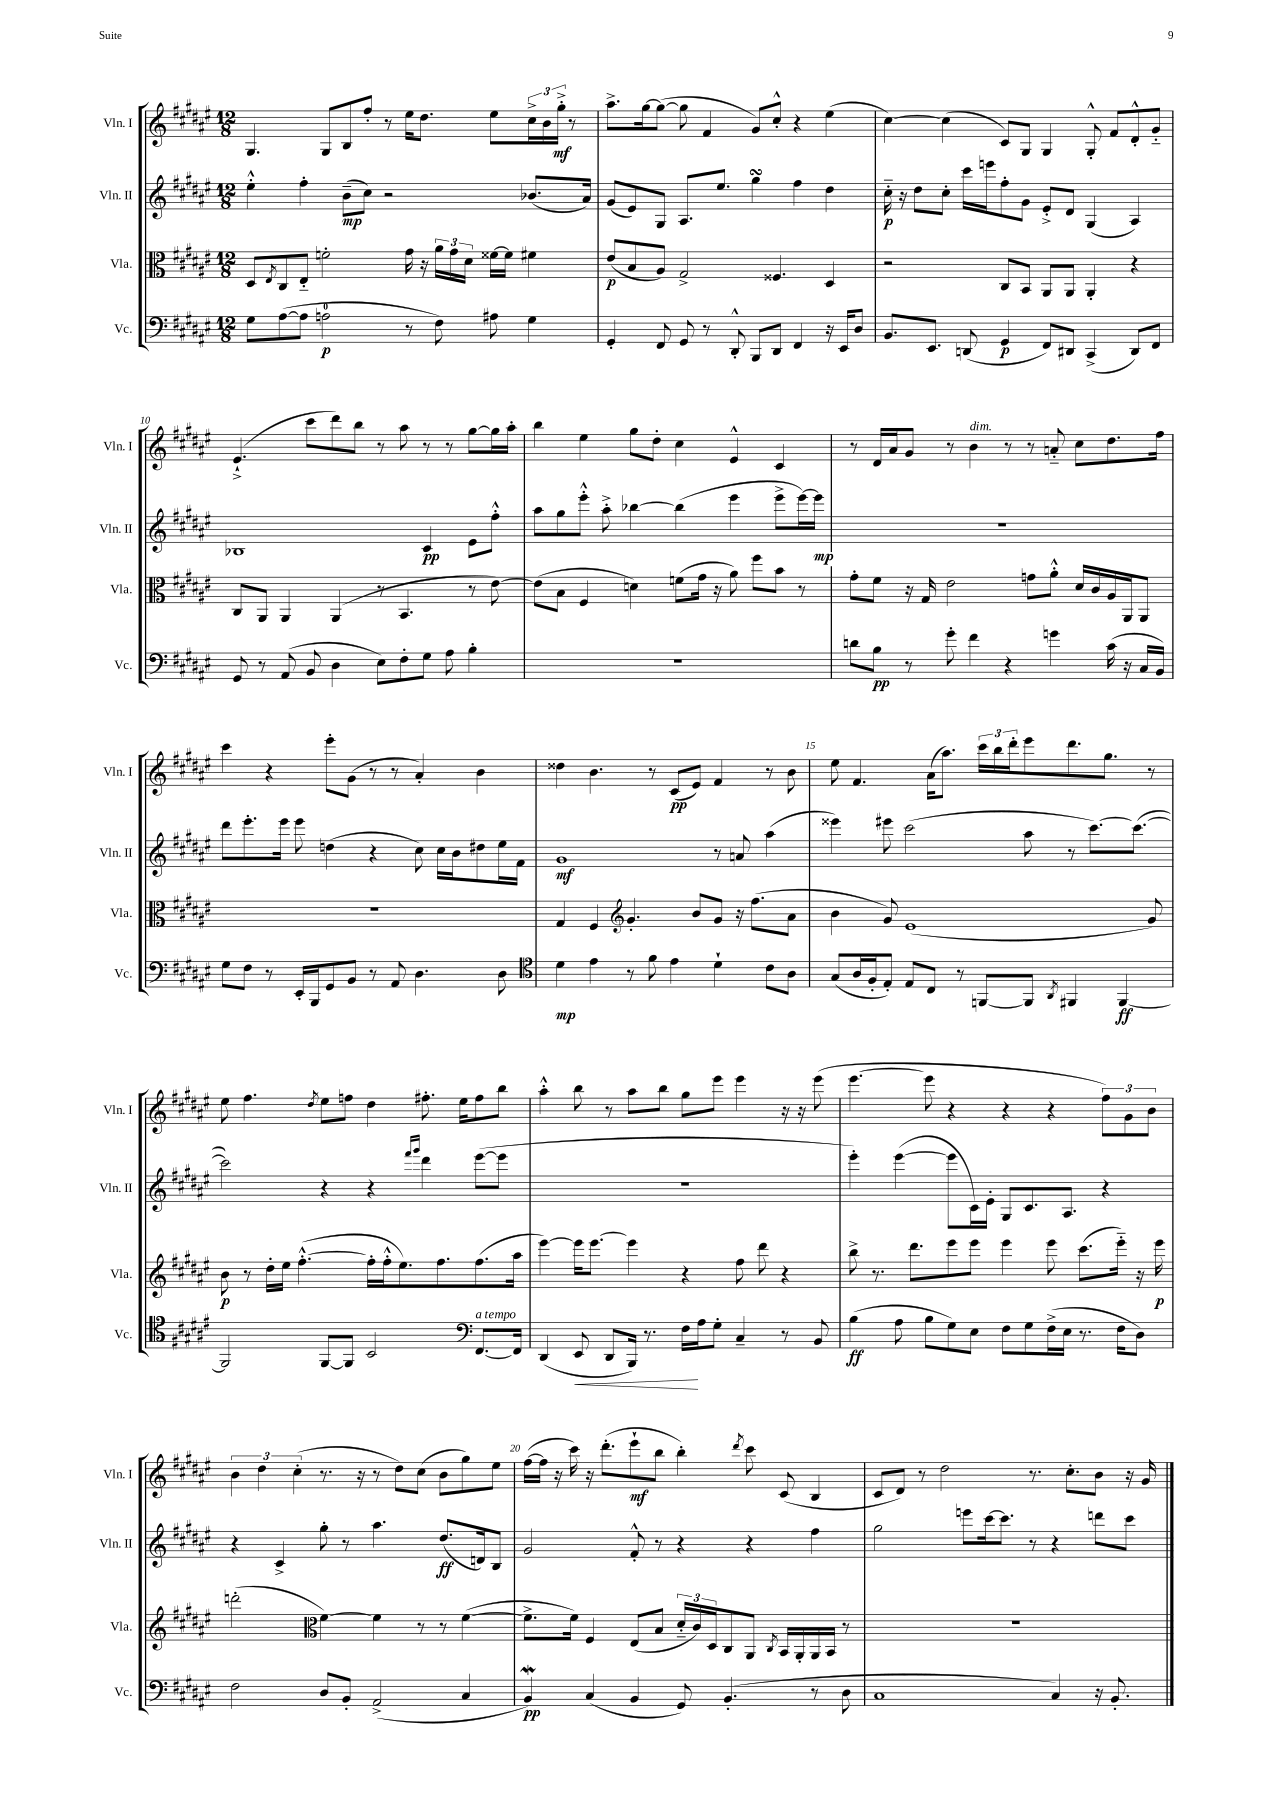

**kern	**dynam	**kern	**dynam	**kern	**dynam	**kern	**dynam
*part4	*part4	*part3	*part3	*part2	*part2	*part1	*part1
*staff4	*staff4	*staff3	*staff3	*staff2	*staff2	*staff1	*staff1
*I"Vc.	*	*I"Vla.	*	*I"Vln. II	*	*I"Vln. I	*
*I'Vc.	*	*I'Vla.	*	*I'Vln. II	*	*I'Vln. I	*
*clefF4	*	*clefC3	*	*clefG2	*	*clefG2	*
*k[f#c#g#d#a#e#]	*	*k[f#c#g#d#a#e#]	*	*k[f#c#g#d#a#e#]	*	*k[f#c#g#d#a#e#]	*
*M12/8	*	*M12/8	*	*M12/8	*	*M12/8	*
=7	=7	=7	=7	=7	=7	=7	=7
8G#\L	.	8D#/L	.	4ee#'^^\	.	4.G#/	.
.	.	8qE#/	.	.	.	.	.
([8A#\	.	8C#/	.	.	.	.	.
8A#\J]	.	8E#/J	.	4ff#'\	.	.	.
2An\	p	2fn'\	.	.	.	8G#/L	.
.	.	.	.	(8b~\L	mp	8B/	.
.	.	.	.	8cc#\J)	.	8ff#'/J	.
.	.	.	.	2r	.	8r	.
8r	.	16g#\	.	.	.	16ee#\KL	.
.	.	16r	.	.	.	8.dd#\J	.
8F#\)	.	24a#\LL	.	.	.	.	.
.	.	24g#\	.	.	.	.	.
.	.	24d#\JJ	.	.	.	.	.
8A#X\	.	[16f##X\LL	.	.	.	8ee#\L	.
.	.	16f##\JJ]	.	.	.	.	.
4G#\	.	4f#X\	.	(8.b-X/L	.	24cc#^\L	.
.	.	.	.	.	.	24b\	.
.	.	.	.	.	.	24gg#'^\JJ	mf
.	.	.	.	.	.	8r	.
.	.	.	.	16a#/Jk)	.	.	.
=8	=8	=8	=8	=8	=8	=8	=8
4GG#'/	.	(8e#/L	p	(8g#/L	.	8.aa#^\L	.
.	.	8B/	.	8e#/)	.	.	.
.	.	.	.	.	.	[16gg#\k	.
8FF#/	.	8A#/J)	.	8G#/J	.	(8gg#\J_	.
8GG#/	.	2G#^/	.	8.A#/L	.	8gg#\]	.
8r	.	.	.	.	.	4f#/	.
.	.	.	.	8.ee#/J	.	.	.
8DD#'^^/	.	.	.	.	.	.	.
8BBB/L	.	.	.	4gg#sSSS\	.	8g#/L)	.
8DD#/J	.	4.F##X/	.	.	.	8cc#'^^/J	.
4FF#/	.	.	.	4ff#\	.	4r	.
16r	.	4D#/	.	4dd#\	.	(4ee#\	.
16EE#/KL	.	.	.	.	.	.	.
8D#/J	.	.	.	.	.	.	.
=9	=9	=9	=9	=9	=9	=9	=9
8.BB/L	.	2r	.	16cc#\	p	[4cc#\)	.
.	.	.	.	16r	.	.	.
.	.	.	.	8dd#\L	.	.	.
8.EE#/J	.	.	.	.	.	.	.
.	.	.	.	8cc#'\J	.	(4cc#\]	.
(8DDn/	.	.	.	16ccc#\LL	.	.	.
.	.	.	.	16eeen\J	.	.	.
4GG#/	p	8C#/L	.	8ff#'\	.	8c#/L)	.
.	.	8BB/J	.	8g#\J	.	8G#/J	.
8FF#/L)	.	8AA#/L	.	8e#'^/L	.	4G#/	.
8DD#X/J	.	8AA#/J	.	8d#/J	.	.	.
(4CC#^/	.	4AA#'/	.	(4G#/	.	8G#'^^/	.
.	.	.	.	.	.	8f#/L	.
8DD#/L)	.	4r	.	4A#/)	.	8d#'^^/	.
8FF#/J	.	.	.	.	.	8g#/J	.
!!LO:LB:g=z
=10	=10	=10	=10	=10	=10	=10	=10
8GG#/	.	8C#/L	.	1B-X	.	(4.e#`^/	.
8r	.	8AA#/J	.	.	.	.	.
(8AA#/	.	4AA#/	.	.	.	.	.
8BB/	.	.	.	.	.	8ccc#\L	.
4D#\	.	(4AA#/	.	.	.	8ddd#\)	.
.	.	.	.	.	.	8bb\J	.
8E#\L)	.	8r	.	.	.	8r	.
8F#'\	.	4.BB/	.	.	.	8aa#\	.
8G#\J	.	.	.	4c#/	pp	8r	.
8A#\	.	.	.	.	.	8r	.
4B'\	.	8r	.	8e#\L	.	[8gg#\L	.
.	.	[8e#\)	.	8ff#'^^\J	.	16gg#\L]	.
.	.	.	.	.	.	16aa#'\JJ	.
=11	=11	=11	=11	=11	=11	=11	=11
1.r	.	(8e#\L]	.	8aa#\L	.	4bb\	.
.	.	8B\J	.	8gg#\	.	.	.
.	.	4F#/	.	8eee#'^^\J	.	4ee#\	.
.	.	.	.	8aa#'^\	.	.	.
.	.	4dn\)	.	[4bb-X\	.	8gg#\L	.
.	.	.	.	.	.	8dd#'\J	.
.	.	(8fn\L	.	(4bb-\]	.	4cc#\	.
.	.	16g#\Jk	.	.	.	.	.
.	.	16r	.	.	.	.	.
.	.	8a#\)	.	4eee#\	.	4e#^^/	.
.	.	8ff#\L	.	.	.	.	.
.	.	8b\J	.	8eee#^\L	.	4c#/	.
.	.	8r	.	[16eee#\L)	.	.	.
.	.	.	.	16eee#\JJ]	mp	.	.
=12	=12	=12	=12	=12	=12	=12	=12
8dn\L	.	8g#'\L	.	1.r	.	8r	.
8B\J	pp	8f#\J	.	.	.	16d#/LL	.
.	.	.	.	.	.	16a#/J	.
8r	.	16r	.	.	.	8g#/J	.
.	.	16G#/	.	.	.	.	.
8g#'\	.	2e#\	.	.	.	8r	.
!	!	!	!	!	!	!LO:TX:a:i:t=dim.	!
4f#\	.	.	.	.	.	4b\	.
4r	.	.	.	.	.	8r	.
.	.	8gn\L	.	.	.	8r	.
4gn\	.	8a#'^^\J	.	.	.	8an/	.
.	.	16d#/LL	.	.	.	8cc#\L	.
.	.	16c#/	.	.	.	.	.
(16c#\	.	16A#/	.	.	.	8.dd#\	.
16r	.	16AA#/J	.	.	.	.	.
16C#/LL	.	8AA#/J	.	.	.	.	.
16BB/JJ)	.	.	.	.	.	16ff#\Jk	.
!!LO:LB:g=z
=13	=13	=13	=13	=13	=13	=13	=13
8G#\L	.	1.r	.	8ddd#\L	.	4ccc#\	.
8F#\J	.	.	.	8.eee#'\	.	.	.
8r	.	.	.	.	.	4r	.
.	.	.	.	16eee#\Jk	.	.	.
16EE#'/LL	.	.	.	8eee#\	.	.	.
16BBB/J	.	.	.	.	.	.	.
8GG#/	.	.	.	(4ddn\	.	8eee#'\L	.
8BB/J	.	.	.	.	.	(8g#\J	.
8r	.	.	.	4r	.	8r	.
8AA#/	.	.	.	.	.	8r	.
4.D#\	.	.	.	8cc#\)	.	4a#'/)	.
.	.	.	.	16cc#\LL	.	.	.
.	.	.	.	16b\J	.	.	.
.	.	.	.	8dd#X\	.	4b\	.
8D#\	.	.	.	16ee#\L	.	.	.
.	.	.	.	16f#\JJ	.	.	.
=14	=14	=14	=14	=14	=14	=14	=14
*clefC4	*	*	*	*	*	*	*
4d#\	mp	4G#/	.	1g#	mf	4dd##X\	.
4e#\	.	4F#/	.	.	.	4.b\	.
*	*	*clefG2	*	*	*	*	*
8r	.	4.g#'/	.	.	.	.	.
8f#\	.	.	.	.	.	8r	.
4e#\	.	.	.	.	.	(8c#/L	pp
.	.	8b/L	.	.	.	8e#/J)	.
4d#`\	.	8g#/J	.	8r	.	4f#/	.
.	.	16r	.	8an/	.	.	.
.	.	(8.ff#\L	.	.	.	.	.
8c#\L	.	.	.	(4aa#\	.	8r	.
8A#\J	.	8a#\J	.	.	.	8b\	.
=15	=15	=15	=15	=15	=15	=15	=15
(8G#/L	.	4b\	.	4eee##X\)	.	8ee#\	.
16A#/L	.	.	.	.	.	4.f#/	.
16F#'/J	.	.	.	.	.	.	.
8E#'/J)	.	8g#/)	.	8eee#X\	.	.	.
8E#/L	.	(1e#	.	(2ccc#\	.	.	.
8C#/J	.	.	.	.	.	(16a#\KL	.
.	.	.	.	.	.	8.aa#\J)	.
8r	.	.	.	.	.	.	.
[8FFn/L	.	.	.	.	.	24ccc#\LL	.
.	.	.	.	.	.	24bb\	.
.	.	.	.	.	.	24ddd#'\J	.
8FF/J]	.	.	.	8aa#\	.	8eee#\	.
8qAA#/	.	.	.	.	.	.	.
4FF#X/	.	.	.	8r	.	8.ddd#\	.
.	.	.	.	[8.ccc#\L)	.	.	.
.	.	.	.	.	.	8.gg#\J	.
[4FF#/	ff	.	.	.	.	.	.
.	.	.	.	(8.ccc#\J_	.	.	.
.	.	8g#/)	.	.	.	8r	.
!!LO:LB:g=z
=16	=16	=16	=16	=16	=16	=16	=16
2FF#/]	.	8b\	p	2ccc#\])	.	8ee#\	.
.	.	8r	.	.	.	4.ff#\	.
.	.	16dd#'\LL	.	.	.	.	.
.	.	16ee#\JJ	.	.	.	.	.
.	.	([4.ff#'^^\	.	.	.	.	.
.	.	.	.	.	.	8qdd#/	.
[8FF#/L	.	.	.	4r	.	8ee#\L	.
8FF#/J]	.	.	.	.	.	8ffn\J	.
2BB/	.	16ff#'\LL]	.	4r	.	4dd#\	.
.	.	16ff#'^^\J	.	.	.	.	.
.	.	8.ee#\)	.	.	.	.	.
.	.	.	.	16qqfff#/LL	.	.	.
.	.	.	.	16qqggg#/JJ	.	.	.
.	.	.	.	4ddd#\	.	8.ff#X'\	.
.	.	8.ff#\	.	.	.	.	.
.	.	.	.	.	.	16ee#\KL	.
*clefF4	*	*	*	*	*	*	*
!LO:TX:a:i:t=a tempo	!	!	!	!	!	!	!
[8.FF#/L	.	(8.ff#\	.	([8eee#\L	.	8ff#\	.
.	.	.	.	8eee#\J]	.	8bb\J	.
16FF#/Jk]	.	16aa#\Jk	.	.	.	.	.
=17	=17	=17	=17	=17	=17	=17	=17
(4DD#/	.	[4eee#\)	.	1.r	.	4aa#'^^\	.
!	!LO:HP:b	!	!	!	!	!	!
8EE#/	<	16eee#\KL]	.	.	.	8bb\	.
.	.	[8.eee#\J	.	.	.	.	.
8DD#/L	.	.	.	.	.	8r	.
16BBB/Jk)	.	4eee#\]	.	.	.	8aa#\L	.
8.r	.	.	.	.	.	.	.
.	.	.	.	.	.	8bb\J	.
16F#\LL	.	4r	.	.	.	8gg#\L	.
16A#\J	[	.	.	.	.	.	.
8G#'\J	.	.	.	.	.	8eee#\J	.
4C#~/	.	8ff#\	.	.	.	4eee#\	.
.	.	8ddd#\	.	.	.	.	.
8r	.	4r	.	.	.	16r	.
.	.	.	.	.	.	16r	.
8BB/	.	.	.	.	.	(8eee#\	.
=18	=18	=18	=18	=18	=18	=18	=18
(4B\	ff	8bb^\	.	4eee#'\)	.	[4.eee#\	.
.	.	8.r	.	.	.	.	.
8A#\	.	.	.	([4eee#\	.	.	.
.	.	8.ddd#\L	.	.	.	.	.
8B\L	.	.	.	.	.	8eee#\]	.
8G#\)	.	8eee#\	.	8eee#\L]	.	4r	.
8E#\J	.	8eee#\J	.	16c#\L)	.	.	.
.	.	.	.	16e#'\JJ	.	.	.
8F#\L	.	4eee#\	.	8G#/L	.	4r	.
8G#\	.	.	.	8.c#/	.	.	.
(16F#^\L	.	8eee#\	.	.	.	4r	.
16E#\JJ	.	.	.	8.A#/J	.	.	.
8.r	.	(8.ccc#\L	.	.	.	.	.
.	.	.	.	4r	.	12ff#\L)	.
16F#\KL	.	16eee#\Jk)	.	.	.	.	.
.	.	.	.	.	.	12g#\	.
8D#\J)	.	16r	.	.	.	.	.
.	.	.	.	.	.	12b\J	.
.	.	16eee#\	p	.	.	.	.
!!LO:LB:g=z
=19	=19	=19	=19	=19	=19	=19	=19
2F#\	.	(2dddn'\	.	4r	.	6b\	.
.	.	.	.	.	.	6dd#\	.
.	.	.	.	4c#^/	.	.	.
.	.	.	.	.	.	(6cc#'\	.
*	*	*clefC3	*	*	*	*	*
8D#/L	.	[4f#\)	.	8gg#'\	.	8.r	.
8BB'/J	.	.	.	8r	.	.	.
.	.	.	.	.	.	16r	.
(2AA#^/	.	4f#\]	.	4.aa#\	.	8r	.
.	.	.	.	.	.	8dd#\L)	.
.	.	8r	.	.	.	(8cc#\J	.
.	.	8r	.	(8.dd#/L	ff	8b\L	.
4C#/	.	([4f#\	.	.	.	8gg#\)	.
.	.	.	.	16dn/k)	.	.	.
.	.	.	.	8B/J	.	8ee#\J	.
=20	=20	=20	=20	=20	=20	=20	=20
4BBw/)	pp	8.f#^\L]	.	2g#/	.	([16ff#\LL	.
.	.	.	.	.	.	16ff#\JJ]	.
.	.	.	.	.	.	16r	.
.	.	16f#\Jk)	.	.	.	16ccc#\)	.
(4C#/	.	4F#/	.	.	.	16r	.
.	.	.	.	.	.	(8.ddd#'\L	.
4BB/	.	(8E#/L	.	8f#'^^/	.	8eee#`\	mf
.	.	8B/J	.	8r	.	8bb\J	.
8GG#/)	.	24d#/LL	.	4r	.	4bb'\)	.
.	.	24c#/)	.	.	.	.	.
.	.	24D#/J	.	.	.	.	.
(4.BB'/	.	8C#/	.	.	.	.	.
.	.	.	.	.	.	8qddd#/	.
.	.	8AA#/J	.	4r	.	8ccc#\	.
.	.	8qC#/	.	.	.	.	.
.	.	16BB/LL	.	.	.	(8c#/	.
.	.	16AA#'/	.	.	.	.	.
8r	.	16AA#/	.	4ff#\	.	4B/	.
.	.	16BB/JJ	.	.	.	.	.
8D#\	.	8r	.	.	.	.	.
=21	=21	=21	=21	=21	=21	=21	=21
1C#	.	1.r	.	2gg#\	.	8c#/L	.
.	.	.	.	.	.	8d#/J)	.
.	.	.	.	.	.	8r	.
.	.	.	.	.	.	2dd#\	.
.	.	.	.	8eeen\L	.	.	.
.	.	.	.	[16ccc#\k	.	.	.
.	.	.	.	8.ccc#\J]	.	.	.
.	.	.	.	8r	.	8.r	.
4C#/)	.	.	.	4r	.	.	.
.	.	.	.	.	.	8.cc#'\L	.
16r	.	.	.	8dddn\L	.	8b\J	.
8.BB'/	.	.	.	.	.	.	.
.	.	.	.	8ccc#\J	.	16r	.
.	.	.	.	.	.	16g#/	.
==	==	==	==	==	==	==	==
*-	*-	*-	*-	*-	*-	*-	*-
